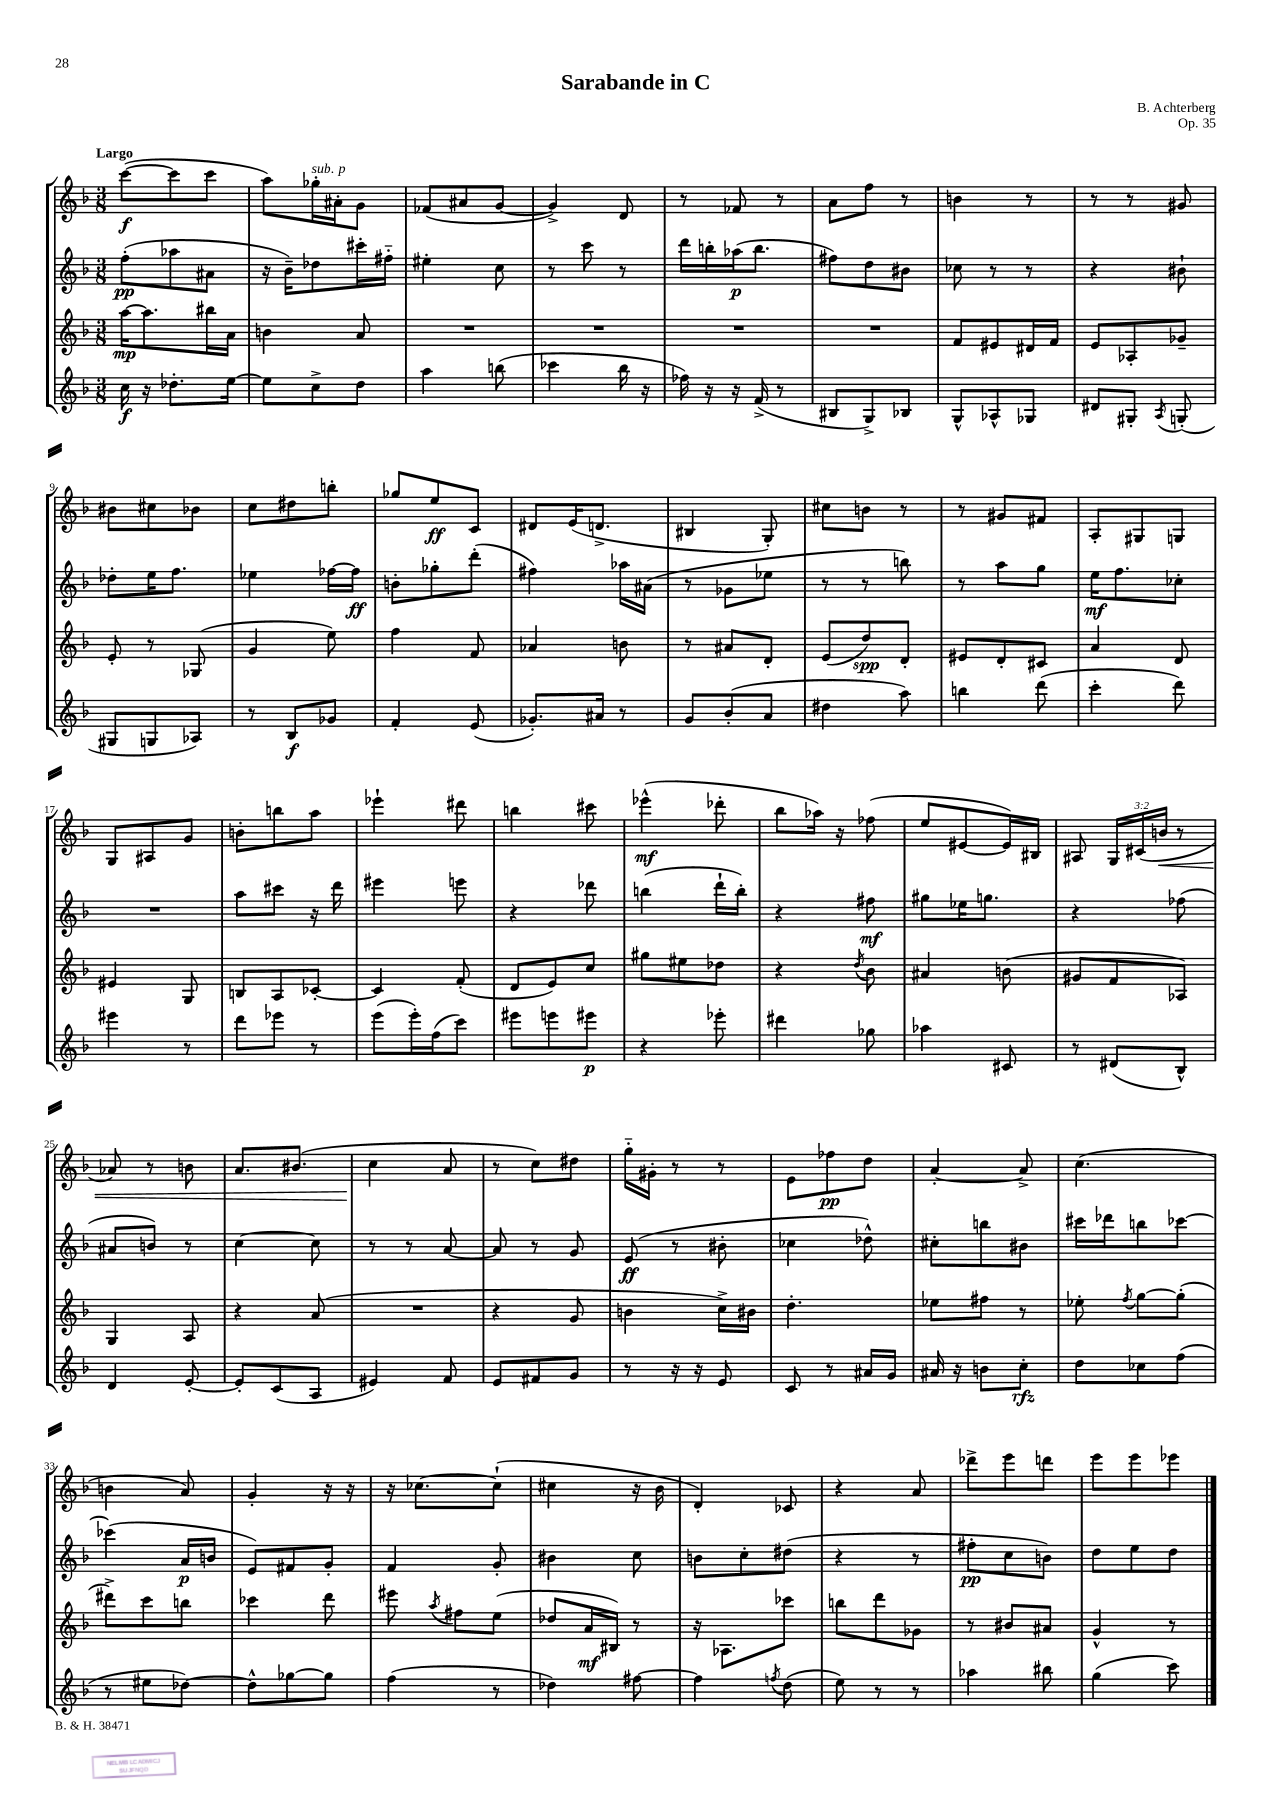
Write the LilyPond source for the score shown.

\header { title = "Sarabande in C" composer = "B. Achterberg" opus = "Op. 35" }
<<
\new StaffGroup <<
\new Staff = "s0" {
    \clef treble \key f \major \numericTimeSignature \time 3/8 \override Staff.TupletNumber.text = #tuplet-number::calc-fraction-text \tempo "Largo"
    \autoBeamOff c'''8[~\f( c'''8 c'''8] |
    a''8[) ges''16-.^\markup { \italic "sub. p" } ais'16-. g'8] |
    fes'8[( ais'8 g'8]~ |
    g'4->) d'8 |
    r8 fes'8 r8 |
    a'8[ f''8] r8 |
    b'4 r8 |
    r8 r8 gis'8 |
    bis'8[ cis''8 bes'8] |
    c''8[ dis''8 b''8]-. |
    ges''8[ e''8\ff c'8] |
    dis'8[ e'16( d'8.]-> |
    bis4 g8-.) |
    cis''8[ b'8] r8 |
    r8 gis'8[ fis'8] |
    a8[-. gis8 g8] |
    g8[ ais8 g'8] |
    b'8[-. b''8 a''8] |
    ees'''4-! dis'''8 |
    b''4 cis'''8 |
    ees'''4-^\mf( des'''8-. |
    bes''8[ aes''16]) r16 fes''8( |
    e''8[ eis'8~ eis'16) bis16] |
    ais8 \tuplet 3/2 { g16[ cis'16( b'16]\< } r8 |
    aes'8) r8 b'8 |
    a'8.[ bis'8.]( |
    c''4\! a'8 |
    r8 c''8[) dis''8] |
    g''16[-_ gis'16]-. r8 r8 |
    e'8[ fes''8\pp d''8] |
    a'4~-. a'8-> |
    c''4.( |
    b'4 a'8) |
    g'4-. r16 r16 |
    r16 ces''8.[~ ces''8]-!( |
    cis''4 r16 bes'16 |
    d'4-.) ces'8 |
    r4 a'8 |
    des'''8[-> e'''8 d'''8] |
    e'''8[ e'''8 ees'''8] \bar "|." |
}
\new Staff = "s1" {
    \clef treble \key f \major \numericTimeSignature \time 3/8
    \autoBeamOff f''8[-.\pp( aes''8 ais'8] |
    r16 bes'16[--) des''8 cis'''16-. fis''16]-_ |
    eis''4-. c''8 |
    r8 c'''8 r8 |
    d'''16[ b''16-. aes''16\p( b''8.] |
    fis''8[) d''8 bis'8] |
    ces''8 r8 r8 |
    r4 bis'8-! |
    des''8[-. e''16 f''8.] |
    ees''4 fes''16[~ fes''16]\ff |
    b'8[-. ges''8-. d'''8]-.( |
    fis''4) aes''16[ ais'16]( |
    r8 ges'8[ ees''8] |
    r8 r8 b''8) |
    r8 a''8[ g''8] |
    e''16[\mf f''8. ces''8]-. |
    R4. |
    a''8[ cis'''8] r16 d'''16 |
    eis'''4 e'''8 |
    r4 des'''8 |
    b''4( d'''16[-! b''16]-.) |
    r4 fis''8\mf |
    gis''8[ ees''16 g''8.] |
    r4 fes''8( |
    ais'8[ b'8]) r8 |
    c''4~ c''8 |
    r8 r8 a'8~ |
    a'8 r8 g'8 |
    e'8\ff( r8 bis'8-. |
    ces''4 des''8-^) |
    cis''8[-. b''8 bis'8] |
    cis'''16[ des'''16 b''8 ces'''8]~ |
    ces'''4( a'16[\p b'16] |
    e'8[) fis'8 g'8]-. |
    f'4 g'8-. |
    bis'4 c''8 |
    b'8[ c''8-. dis''8]( |
    r4 r8 |
    fis''8[-.\pp c''8 b'8]) |
    d''8[ e''8 d''8] \bar "|." |
}
\new Staff = "s2" {
    \clef treble \key f \major \numericTimeSignature \time 3/8
    \autoBeamOff a''16[~\mp a''8. bis''16 a'16] |
    b'4 a'8 |
    R4. |
    R4. |
    R4. |
    R4. |
    f'8[ eis'8 dis'16 f'16] |
    e'8[ aes8-. ges'8]-- |
    e'8-. r8 ges8( |
    g'4 e''8) |
    f''4 f'8 |
    aes'4 b'8 |
    r8 ais'8[ d'8]-. |
    e'8[( d''8\spp) d'8]-. |
    eis'8[ d'8-. cis'8] |
    a'4 d'8 |
    eis'4 g8 |
    b8[ a8 ces'8]~-. |
    ces'4 f'8-.( |
    d'8[ e'8) c''8] |
    gis''8[ eis''8 des''8] |
    r4 \acciaccatura { d''8 } bes'8 |
    ais'4 b'8( |
    gis'8[ f'8 aes8]) |
    g4 a8 |
    r4 a'8( |
    R4. |
    r4 g'8 |
    b'4 c''16[->) bis'16] |
    d''4.-. |
    ees''8[ fis''8] r8 |
    ees''8-. \acciaccatura { f''8 } g''8[~ g''8]-.( |
    dis'''8[->) c'''8 b''8] |
    ces'''4 d'''8 |
    eis'''8 \acciaccatura { a''8 } fis''8[ e''8]( |
    des''8[ a'16\mf bis16]) r8 |
    r16 aes8.[ ces'''8] |
    b''8[ d'''8 ges'8] |
    r8 bis'8[ ais'8] |
    g'4-^ r8 \bar "|." |
}
\new Staff = "s3" {
    \clef treble \key f \major \numericTimeSignature \time 3/8
    \autoBeamOff c''16\f r16 des''8.[-. e''16]~ |
    e''8[ c''8-> d''8] |
    a''4 b''8( |
    ces'''4 bes''16 r16 |
    fes''16) r16 r16 f'16->( r8 |
    bis8[ g8->) bes8] |
    g8[-^ aes8-^ ges8] |
    dis'8[ gis8]-. \acciaccatura { a8 } g8-.( |
    gis8[ g8 aes8]) |
    r8 bes8[\f ges'8] |
    f'4-. e'8( |
    ges'8.[-.) ais'16] r8 |
    g'8[ bes'8-.( a'8] |
    dis''4 a''8) |
    b''4 d'''8( |
    c'''4-. d'''8) |
    eis'''4 r8 |
    d'''8[ ees'''8] r8 |
    e'''8[( e'''16-.) f''16( c'''8]) |
    eis'''8[ e'''8 eis'''8]\p |
    r4 ees'''8-. |
    dis'''4 ges''8 |
    aes''4 cis'8 |
    r8 dis'8[( bes8]-^) |
    d'4 e'8~-. |
    e'8[-. c'8( a8] |
    eis'4) f'8 |
    e'8[ fis'8 g'8] |
    r8 r16 r16 e'8 |
    c'8 r8 ais'16[ g'16] |
    ais'16 r16 b'8[ c''8]-.\rfz |
    d''8[ ces''8 f''8]( |
    r8 eis''8[ des''8]~) |
    des''8[-^ ges''8~ ges''8] |
    f''4( r8 |
    des''4) fis''8~ |
    fis''4 \acciaccatura { f''8 } d''8( |
    e''8) r8 r8 |
    aes''4 bis''8 |
    g''4( c'''8) \bar "|." |
}
>>
>>
